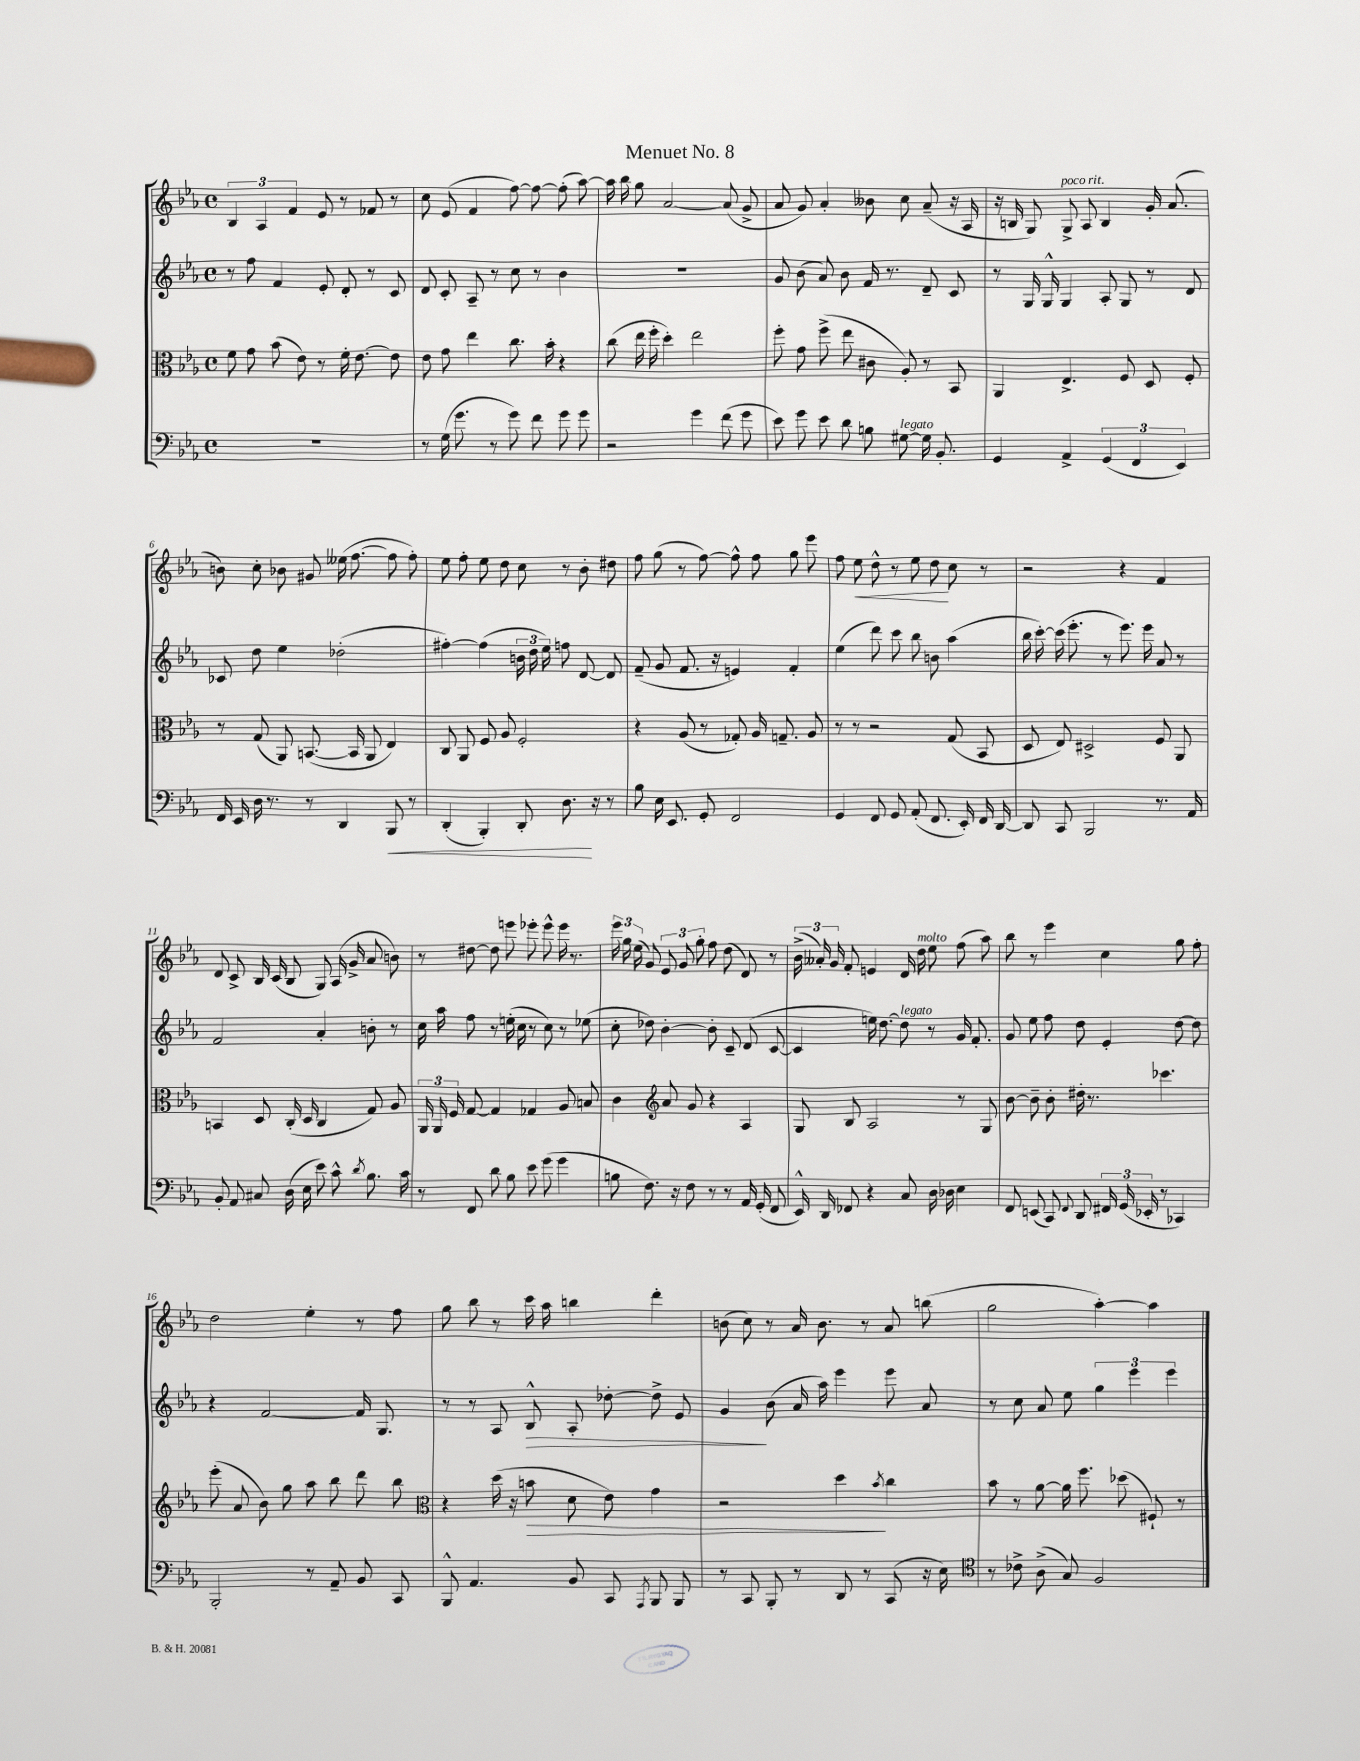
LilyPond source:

\header { title = "Menuet No. 8" }
<<
\new StaffGroup <<
\new Staff = "s0" {
    \clef treble \key ees \major \defaultTimeSignature \time 4/4
    \autoBeamOff \tuplet 3/2 { bes4 aes4 f'4 } ees'8 r8 fes'8 r8 |
    c''8 ees'8( f'4 f''8~) f''8~ f''8-.( aes''8~) |
    aes''16 bes''16 g''8 aes'2~ aes'8( g'8-> |
    aes'8 g'8) aes'4-. beses'8 c''8 aes'8--( r16 aes16 |
    r16 b16 g8) g8->^\markup { \italic "poco rit." } aes8 b4 g'16-. aes'8.( |
    b'8) c''8-. bes'8 gis'8 eeses''16( f''8.~ f''8 f''8-.) |
    ees''8 f''8-. ees''8 d''8 c''8 r8 bes'8-. dis''8 |
    f''8 g''8( r8 f''8~) f''8-^ f''8 g''8 ees'''8 |
    f''8 ees''8\< d''8-^ r8 ees''8 d''8\! c''8 r8 |
    r2 r4 f'4 |
    d'8 c'8-> bes16 c'16( bes8 g8) aes16( g'16-> aes'8 b'8) |
    r8 dis''8~ dis''8 e'''8 ees'''8-. ees'''8-^ ees'''16 r8. |
    \tuplet 3/2 { ees'''16 g''16 ees''16( } g'8) \tuplet 3/2 { ees'8 g'8 g''8-. } f''8 d''8( d'8) r8 |
    \tuplet 3/2 { bes'16->( aeses'16-.) g'16 } f'8-. e'4 d'16 d''16^\markup { \italic "molto" } ees''8 f''8( aes''8) |
    bes''8 r8 ees'''4 c''4 g''8 f''8-. |
    d''2 ees''4-. r8 f''8 |
    g''8 bes''8 r8 c'''16 aes''16 b''4 d'''4-. |
    b'8( c''8) r8 aes'16 b'8. r8 aes'8 b''8( |
    g''2 aes''4~-.) aes''4 \bar "|." |
}
\new Staff = "s1" {
    \clef treble \key ees \major \defaultTimeSignature \time 4/4
    \autoBeamOff r8 f''8 f'4 ees'8-. d'8-. r8 c'8 |
    d'8 c'8-. aes8-- r8 c''8 r8 bes'4 |
    R1 |
    g'8 bes'8( aes'8) bes'8 f'16 r8. d'8-- c'8 |
    r8 g16 g16-^ g4 aes8-. g8 r8 d'8 |
    ces'8 d''8 ees''4 des''2-.( |
    fis''4~-.) fis''4( \tuplet 3/2 { b'16 d''16 ees''16) } f''8 d'8~ d'8 |
    f'8--( g'8 f'8. r16 e'4) f'4-. |
    ees''4( d'''8) c'''8 bes''8 b'8 aes''4( |
    bes''16 c'''16~-.) c'''16( ees'''8.-. r8 ees'''8.) ees'''16 aes'8 r8 |
    f'2 aes'4-. b'8-. r8 |
    c''16 aes''16 f''8 r8 e''16-.( c''16 r8 c''8) r8 ees''8( |
    c''8-. des''8) bes'4~-. bes'8-. c'8-- d'8( c'8~ |
    c'4 e''16) d''8.~ d''8^\markup { \italic "legato" } r8 g'16 f'8.-. |
    g'8 ees''8 f''8 d''8 ees'4-. d''8~ d''8 |
    r4 f'2~ f'16 g8. |
    r8 r8 aes8 bes8-^\> aes8-. des''8~-. des''8-> ees'8 |
    g'4\! bes'8( aes'16 aes''16) ees'''4 ees'''8 aes'8 |
    r8 c''8 aes'8 ees''8 \tuplet 3/2 { g''4 ees'''4 ees'''4 } \bar "|." |
}
\new Staff = "s2" {
    \clef alto \key ees \major \defaultTimeSignature \time 4/4
    \autoBeamOff f'8 g'8 bes'8( ees'8) r8 f'16-. ees'8.~ ees'8 |
    ees'8 g'8 ees''4 c''8. bes'16-. r4 |
    c''8( ees''16 f''16-. d''4-.) ees''2 |
    f''8-. g'8 f''8->( ees''8 cis'8 aes8-.) r8 bes,8 |
    aes,4 ees4.-> f8 d8 f8-. |
    r8 g8( aes,8) b,8.~( b,16 aes,8 ees4) |
    c8 aes,8 f8 aes8 f2-. |
    r4 aes8( r8 ges8-.) aes16 g8.-- aes8 |
    r8 r8 r2 g8( bes,8 |
    d8 ees8) dis2-> f8 aes,8 |
    b,4 d8 c16-.( d16 c4 g8) aes8 |
    \tuplet 3/2 { aes,16 aes,16 f16 } g8~ g4 ges4 aes8 b8 |
    c'4 \clef treble aes'8 g'8 r4 aes4 |
    g8 bes8 aes2 r8 g8 |
    bes'8~ bes'8-- bes'8-. dis''16-. r8. ces'''4. |
    ees'''8-.( aes'8 bes'8) g''8 aes''8 bes''8 d'''8 bes''8 |
    \clef alto r4 d''16( r16 b'8\> d'8 ees'8) g'4 |
    r2 d''4\! \acciaccatura { bes'8 } c''4 |
    bes'8 r8 aes'8~ aes'16 f''8. des''8( fis8-!) r8 \bar "|." |
}
\new Staff = "s3" {
    \clef bass \key ees \major \defaultTimeSignature \time 4/4
    \autoBeamOff R1 |
    r8 g16( g'8. r8 g'8) f'8 g'8 g'8 |
    r2 g'4 f'8( g'8 |
    ees'8) g'8 ees'8 d'8 b8 gis8~^\markup { \italic "legato" } gis16 bes,8.-. |
    g,4 aes,4-> \tuplet 3/2 { g,4( f,4 ees,4) } |
    f,16 ees,16 d16 r8. r8 d,4 bes,,8\< r8 |
    d,4-.( bes,,4-.) d,8-. d8.\! r16 r8 |
    bes8 ees16 ees,8. g,8-. f,2 |
    g,4 f,8 g,8 aes,8-.( f,8. ees,16-.) f,16 d,16~ |
    d,8 c,8 bes,,2 r8. aes,16 |
    bes,8-. aes,8 cis8 d16( ees16 ees'8) c'8-^ \acciaccatura { d'8 } bes8. c'16 |
    r8 f,8 d'8 bes8 ees'8 g'8( g'4 |
    b8 f8.) r16 f8 r8 r8 aes,16 g,16-.( f,8 |
    ees,16-^) d,16 fes,8 r4 c8 d16 des16 ees4 |
    f,8 e,8( c,8) \appoggiatura { f,8 } d,8 \tuplet 3/2 { fis,16 g,16( ees,16-. } r8 ces,4) |
    bes,,2-. r8 aes,8-- bes,8 c,8 |
    bes,,8-^ aes,4. bes,8 c,8 \acciaccatura { aes,,8 } bes,,8 bes,,8 |
    r8 c,8 bes,,8-. r8 d,8 r8 c,8( r16 ees16) |
    \clef tenor r8 ces'8-> aes8->( g8) f2 \bar "|." |
}
>>
>>
